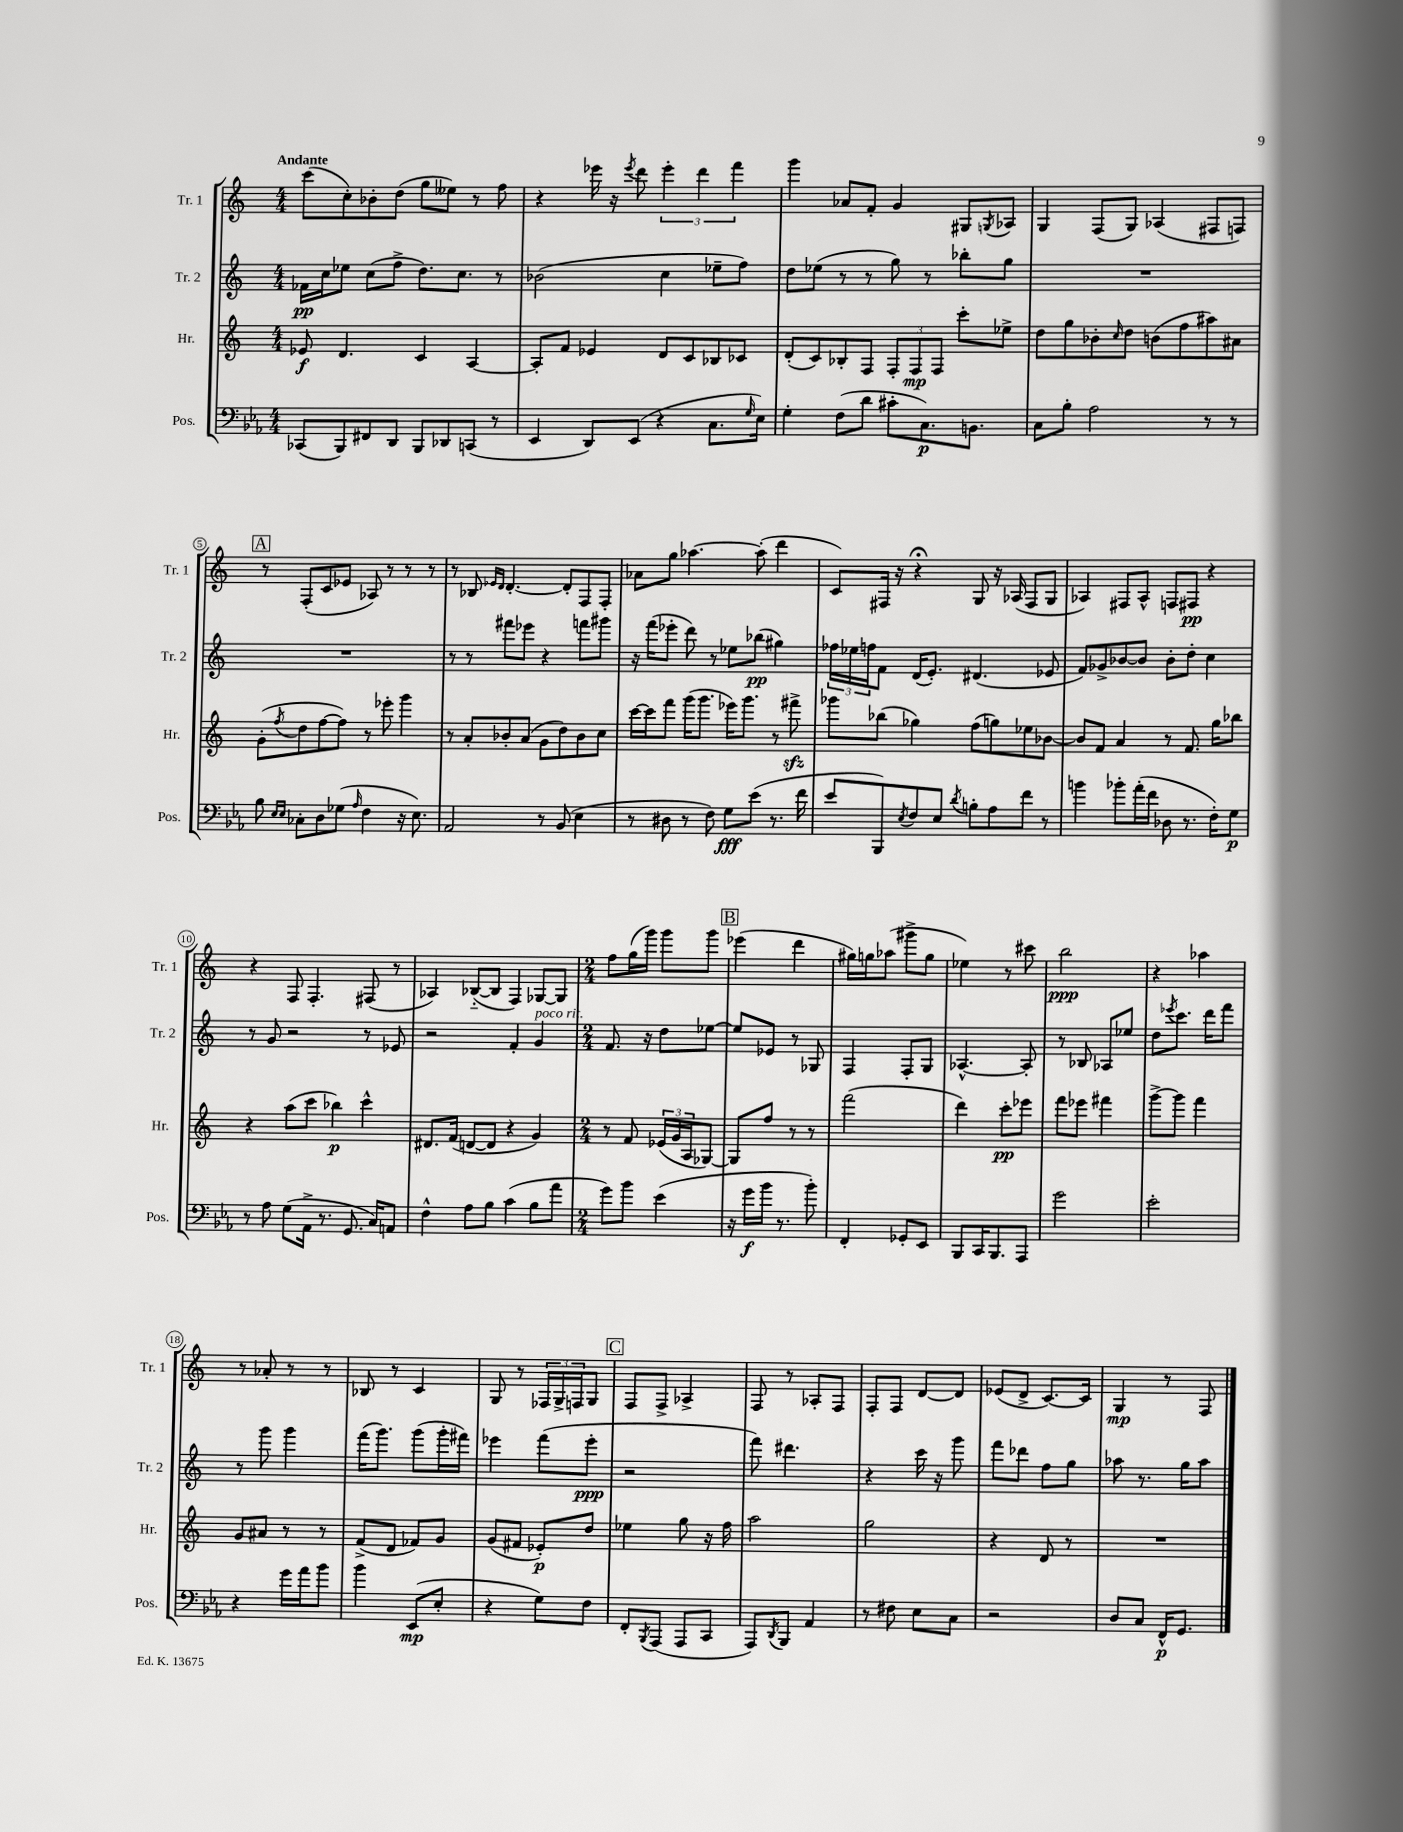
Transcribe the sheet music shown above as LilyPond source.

<<
\new StaffGroup <<
\new Staff = "s0" \with { instrumentName = "Tr. 1" shortInstrumentName = "Tr. 1" } {
    \clef treble \key c \major \numericTimeSignature \time 4/4 \tempo "Andante"
    c'''8( c''8-.) bes'8-. d''8( g''8 eeses''8) r8 f''8 |
    r4 ees'''16 r16 \acciaccatura { ees'''8 } d'''8 \tuplet 3/2 { ees'''4-. d'''4 f'''4 } |
    g'''4 aes'8 f'8-. g'4 gis8 \acciaccatura { g8 } aes8 |
    g4 f8( g8) aes4( fis8 f8) |
    \mark \markup { \box "A" } r8 f8-.( c'8 ees'8 aes8) r8 r8 r8 |
    r8 bes8 \grace { ees'16 d'16 } d'4.~-. d'8-. f8 f8-. |
    aes'8 g''8 aes''4.~ aes''8-.( d'''4 |
    c'8) fis16 r16 r4\fermata g8 r16 aes16( fis8 g8 |
    aes4) fis8 aes8-^ f8 fis8\pp r4 |
    r4 f8 f4.-. fis8( r8 |
    aes4) bes8~-_( bes8 f4) ges8~ ges8 |
    \numericTimeSignature \time 2/4 f''8 g''16( g'''16) g'''8 g'''8 |
    \mark \markup { \box "B" } ees'''4( d'''4 |
    gis''16) g''16 aes''8( gis'''8-> g''8 |
    ees''4) r8 cis'''8 |
    b''2\ppp |
    r4 aes''4 |
    r8 aes'8-. r8 r8 |
    bes8 r8 c'4 |
    g8 r8 \tuplet 3/2 { fes16 g16-> f16 } g8 |
    \mark \markup { \box "C" } f8 f8-> aes4-> |
    f8 r8 aes8-. f8 |
    f8-. f8 d'8~ d'8 |
    ees'8( d'8-> c'8.~) c'16 |
    g4\mp r8 f8 \bar "|." |
}
\new Staff = "s1" \with { instrumentName = "Tr. 2" shortInstrumentName = "Tr. 2" } {
    \clef treble \key c \major \numericTimeSignature \time 4/4
    fes'16\pp c''16 ees''8 c''8( f''8-> d''8.) c''8. r8 |
    bes'2( c''4 ees''8-- f''8) |
    d''8 ees''8( r8 r8 g''8) r8 bes''8-. g''8 |
    R1 |
    \mark \markup { \box "A" } R1 |
    r8 r8 fis'''8 ees'''8 r4 f'''8 gis'''8 |
    r16 f'''16( ees'''8-. d'''8) r8 ees''8 bes''8\pp( gis''4) |
    \tuplet 3/2 { fes''16 ees''16 f''16 } f'8 d'16( e'8.-.) dis'4.( ees'8 |
    f'8) ges'8-> bes'8~ bes'8 bes'8-. d''8-. c''4 |
    r8 g'8 r2 r8 ees'8 |
    r2 f'4-. g'4^\markup { \italic "poco rit." } |
    \numericTimeSignature \time 2/4 f'8. r16 d''8 ees''8~ |
    \mark \markup { \box "B" } ees''8 ees'8 r8 ges8 |
    f4 f8-. g8 |
    aes4.~-^ aes8-. |
    r8 bes8 aes8 ees''8 |
    d''8 \acciaccatura { ees'''8 } c'''8. d'''16 f'''8 |
    r8 g'''8 g'''4 |
    f'''16( g'''8.) g'''8( g'''16-. fis'''16) |
    ees'''4 f'''8( ees'''8-.\ppp |
    \mark \markup { \box "C" } r2 |
    f'''8) dis'''4. |
    r4 c'''16 r16 g'''8 |
    f'''8 des'''8 f''8 g''8 |
    aes''8 r8. g''16 aes''8 \bar "|." |
}
\new Staff = "s2" \with { instrumentName = "Hr." shortInstrumentName = "Hr." } {
    \clef treble \key c \major \numericTimeSignature \time 4/4
    ees'8\f d'4. c'4 a4~ |
    a8-. f'8 ees'4 d'8 c'8 bes8 ces'8 |
    d'8-.( c'8) bes8-. f8 \tuplet 3/2 { f8-. f8\mp f8 } c'''8-. ees''8-> |
    d''8 g''8 bes'8-. \grace { c''16 } d''8 b'8( f''8 ais''8) ais'8 |
    \mark \markup { \box "A" } g'8-.( \acciaccatura { f''8 } d''8 f''8~ f''8) r8 ees'''8-. g'''4 |
    r8 a'8-. bes'8-. a'8( g'8 d''8) bes'8 c''8 |
    c'''16~ c'''16 f'''8 g'''16( g'''8. ees'''16) g'''8. r8 fis'''8->\sfz |
    ges'''8 bes''8( ges''4) f''8( g''8) ees''8 bes'8~ |
    bes'8 f'8 a'4 r8 f'8. g''16 bes''8 |
    r4 a''8( c'''8 bes''4\p) c'''4-^ |
    dis'8. f'16( d'8~ d'8 r4 g'4) |
    \numericTimeSignature \time 2/4 r8 f'8 \tuplet 3/2 { ees'16( g'16 a16 } ges8~) |
    \mark \markup { \box "B" } ges8 f''8 r8 r8 |
    f'''2( |
    d'''4) c'''8-.\pp ees'''8 |
    f'''8 ees'''8 fis'''4 |
    g'''8~-> g'''8 f'''4 |
    g'8 ais'8 r8 r8 |
    f'8->( d'8 fes'8) g'8 |
    g'8( fis'8 ees'8-.\p) d''8 |
    \mark \markup { \box "C" } ees''4 g''8 r16 f''16 |
    a''2 |
    g''2 |
    r4 d'8 r8 |
    R2 \bar "|." |
}
\new Staff = "s3" \with { instrumentName = "Pos." shortInstrumentName = "Pos." } {
    \clef bass \key ees \major \numericTimeSignature \time 4/4
    ces,8( bes,,8) fis,8 d,8 bes,,8 des,8 c,8( r8 |
    ees,4 d,8) ees,8( r4 c8. \grace { g16 } ees16) |
    g4-. f8( d'8 cis'8-. c8.\p) b,8. |
    c8 bes8-. aes2 r8 r8 |
    \mark \markup { \box "A" } bes8 \grace { ees16 ees16 } ces8-. d8 ges8( \grace { aes16 } f4 r16 ees8.) |
    aes,2 r8 bes,8( ees4 |
    r8 dis8 r8 f8) g8\fff ees'8( r8. f'16 |
    ees'8 bes,,8) \acciaccatura { ees8 } f8 ees8 \acciaccatura { d'8 } b8-. aes8 f'8 r8 |
    b'4 bes'8-. aes'16-.( f'16 des8 r8. f16-.) g8\p |
    r8 aes8 g8( aes,16-> r8. g,8. c16) a,8 |
    f4-^ aes8 bes8 c'4( bes8 aes'8 |
    \numericTimeSignature \time 2/4 g'8) bes'8 ees'4( |
    \mark \markup { \box "B" } r16 g'16\f bes'16 r8. bes'8-.) |
    f,4-. ges,8-. ees,8 |
    bes,,8 c,16 bes,,8. aes,,8 |
    g'2 |
    ees'2-. |
    r4 g'16 aes'16 bes'8 |
    bes'4 ees,8\mp( ees8-. |
    r4 g8) f8 |
    \mark \markup { \box "C" } f,8-. \acciaccatura { bes,,8 } aes,,8( aes,,8 c,8 |
    aes,,8) \acciaccatura { d,8 } bes,,8 aes,4 |
    r8 fis8 ees8 c8 |
    r2 |
    d8 c8 f,16-^\p g,8. \bar "|." |
}
>>
>>
\layout { \context { \Score \override BarNumber.stencil = #(make-stencil-circler 0.1 0.3 ly:text-interface::print) } }
